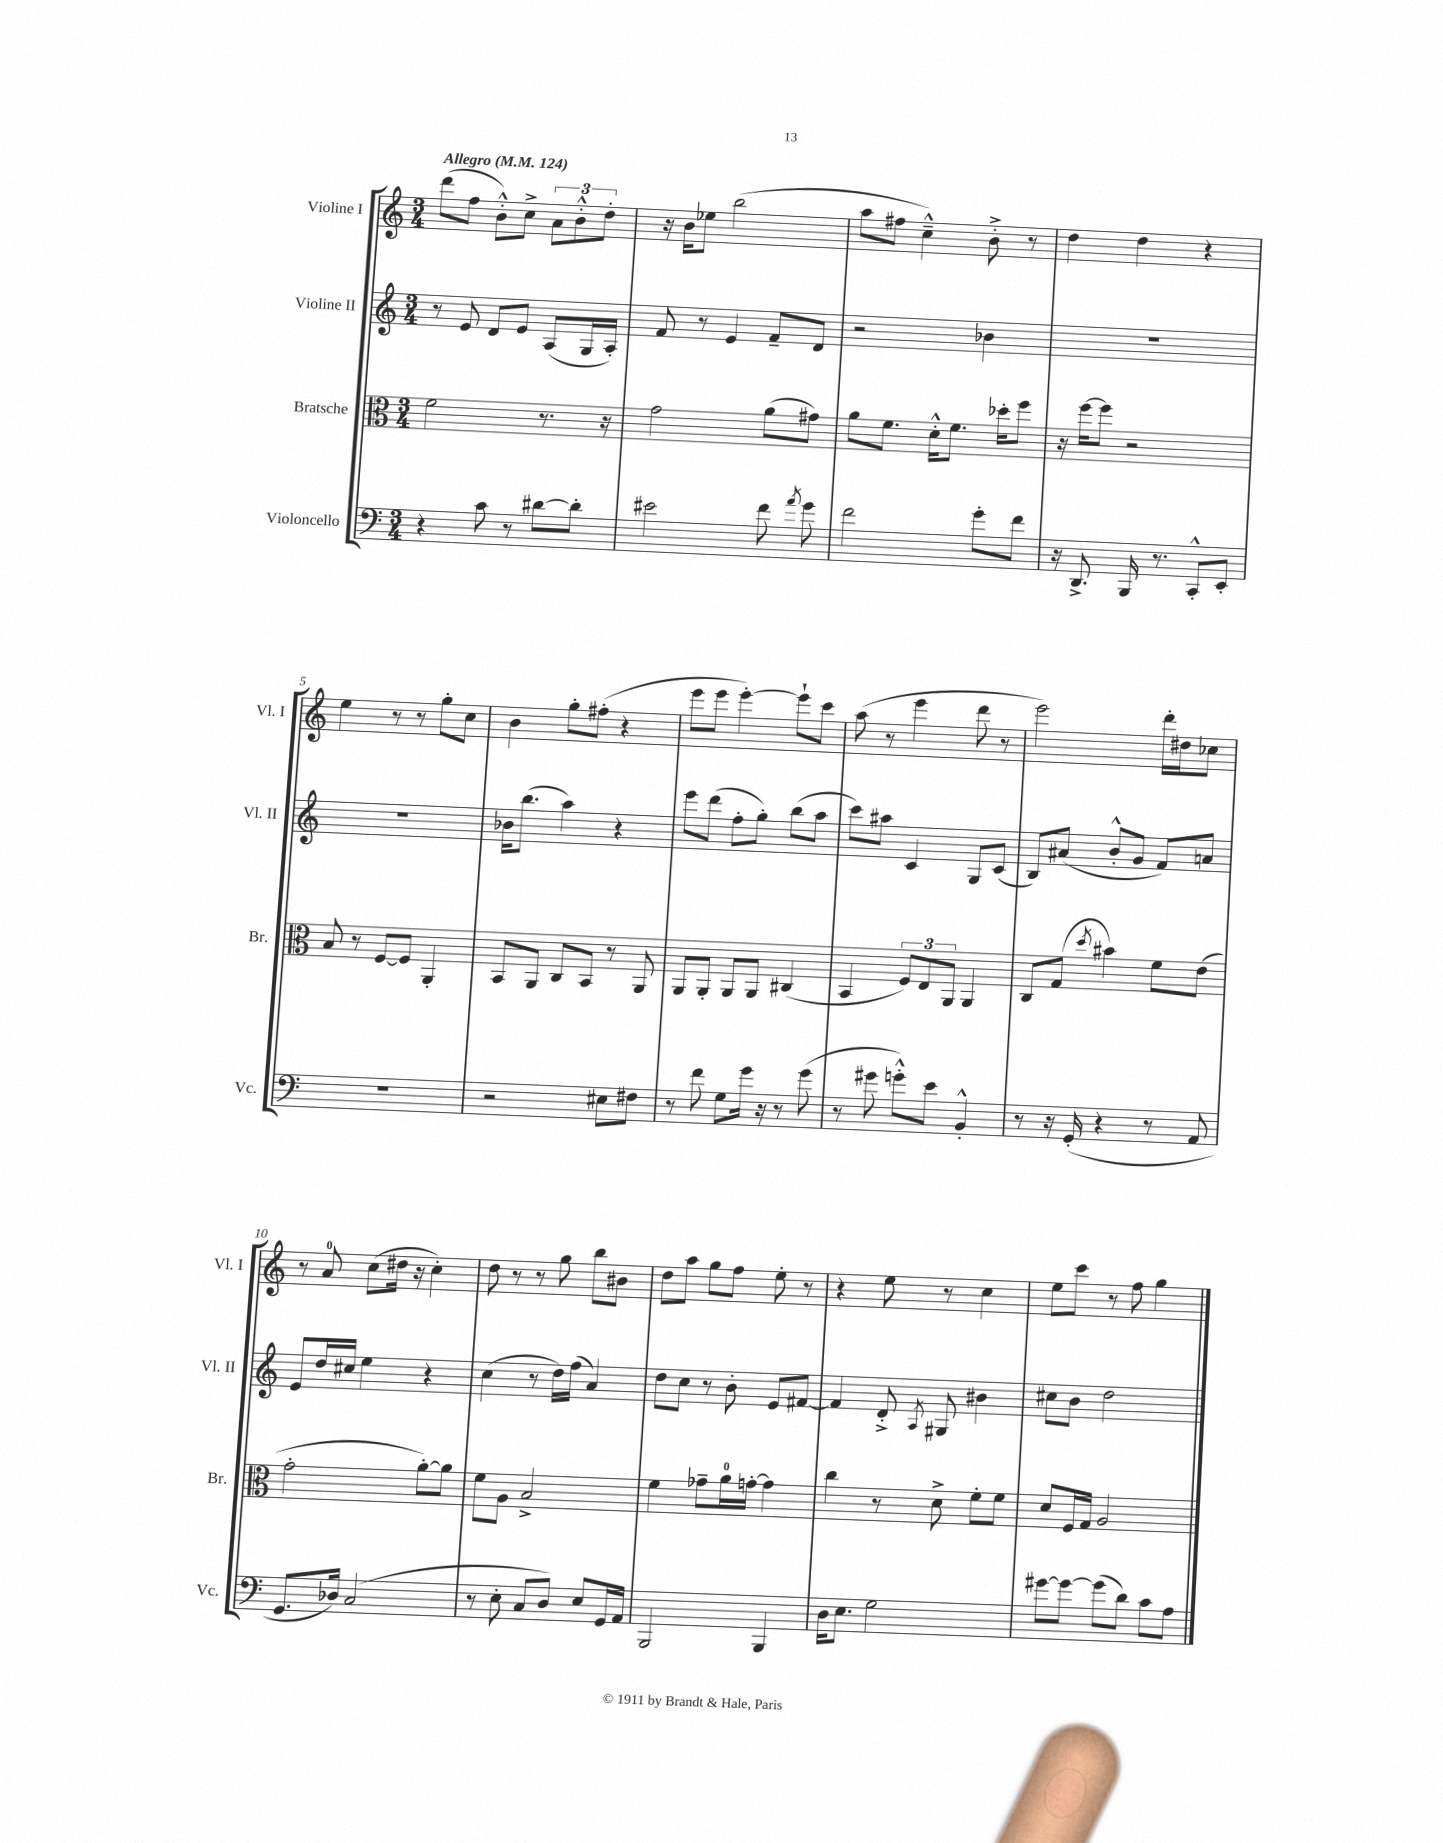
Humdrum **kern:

**kern	**kern	**kern	**kern
*staff4	*staff3	*staff2	*staff1
*clefF4	*clefC3	*clefG2	*clefG2
*k[]	*k[]	*k[]	*k[]
*M3/4	*M3/4	*M3/4	*M3/4
*MM124	*MM124	*MM124	*MM124
4r	2f	8r	(8ddd
.	.	8e	8ff
8c	.	8d	8b'^^)
8r	.	8e	8cc^
[8d#	8.r	(8A	12a
.	.	.	12b'^^
8d#']	.	16G	.
.	.	.	12dd'
.	16r	16A')	.
=	=	=	=
2e#	2g	8f	16r
.	.	.	16b
.	.	8r	8ee-
.	.	4e	(2bb
8f	(8a	8f~	.
8qa	.	.	.
8g	8g#)	8d	.
=	=	=	=
2f	8a	2r	8aa
.	8.f	.	8ff#
.	.	.	4cc~^^)
.	16d'^^	.	.
.	8.f	.	.
8g'	.	4b-	8b'^
.	16dd-'	.	.
8f	8ff	.	8r
=	=	=	=
16r	16r	2.r	4dd
8.DD^	[16ff	.	.
.	8ff]	.	.
16BBB	2r	.	4dd
8.r	.	.	.
8CC'^^	.	.	4r
8EE'	.	.	.
=	=	=	=
2.r	8B	2.r	4ee
.	8r	.	.
.	[8F	.	8r
.	8F]	.	8r
.	4AA'	.	8gg'
.	.	.	8cc
=	=	=	=
2r	8BB	16b-	4b
.	.	(8.bb	.
.	8AA	.	.
.	8C	4aa)	8gg'
.	8BB	.	(8ff#'
8E#	8r	4r	4r
8F#	8AA	.	.
=	=	=	=
8r	8AA	8eee	8eee
8f	8AA'	(8ddd	8eee
8G	8AA	8ff'	[4eee')
16g	8AA	8gg')	.
16r	.	.	.
8r	(4C#	(8bb	8eee`]
(8g	.	8aa	8ccc
=	=	=	=
8r	4BB	8ccc)	(8aa
8g#	.	8aa#	8r
8g'^^)	12F)	4c	4eee
.	12E	.	.
8e	.	.	.
.	12AA	.	.
4BB'^^	4AA	8G	8ddd
.	.	(8c	8r
=	=	=	=
8r	8C	8B)	2eee)
16r	(8G	(8a#	.
(16GG'	.	.	.
.	8qdd	.	.
4r	4b#)	8b'^^	.
.	.	8g	.
8r	8f	8f)	16ddd'
.	.	.	16dd#
8AA	(8e	8a	8cc-
=	=	=	=
8.GG	2g'	8e	8r
.	.	16dd	8a
16D-)	.	16cc#	.
(2C	.	4ee	(8cc
.	.	.	16dd#
.	.	.	16r
.	[8a')	4r	4cc')
.	8a]	.	.
=	=	=	=
8r	8f	(4cc	8dd
8E'	8A	.	8r
8C	2B^	8r	8r
8D)	.	16dd)	8gg
.	.	(16ff	.
8E	.	4a)	8bb
16GG	.	.	8b#
16AA	.	.	.
=	=	=	=
2BBB	4f	8dd	8dd
.	.	8cc	8aa
.	8g-~	8r	8gg
.	16a	8b'	8ff
.	[16g'	.	.
4BBB	4g]	8e	8ee'
.	.	[8f#	8r
=	=	=	=
16D	4cc	4f#]	4r
8.E	.	.	.
2G	8r	8d'^	8ee
.	.	8qA	.
.	8d^	8G#	8r
.	8f'	4b#	4cc
.	8f	.	.
=	=	=	=
[8g#	8d	8cc#	8ee
8g#_	16F	8b	8ccc
.	16G	.	.
(8g#]	2A	2dd	8r
8d)	.	.	8ff
8c	.	.	4gg
8A	.	.	.
==	==	==	==
*-	*-	*-	*-
